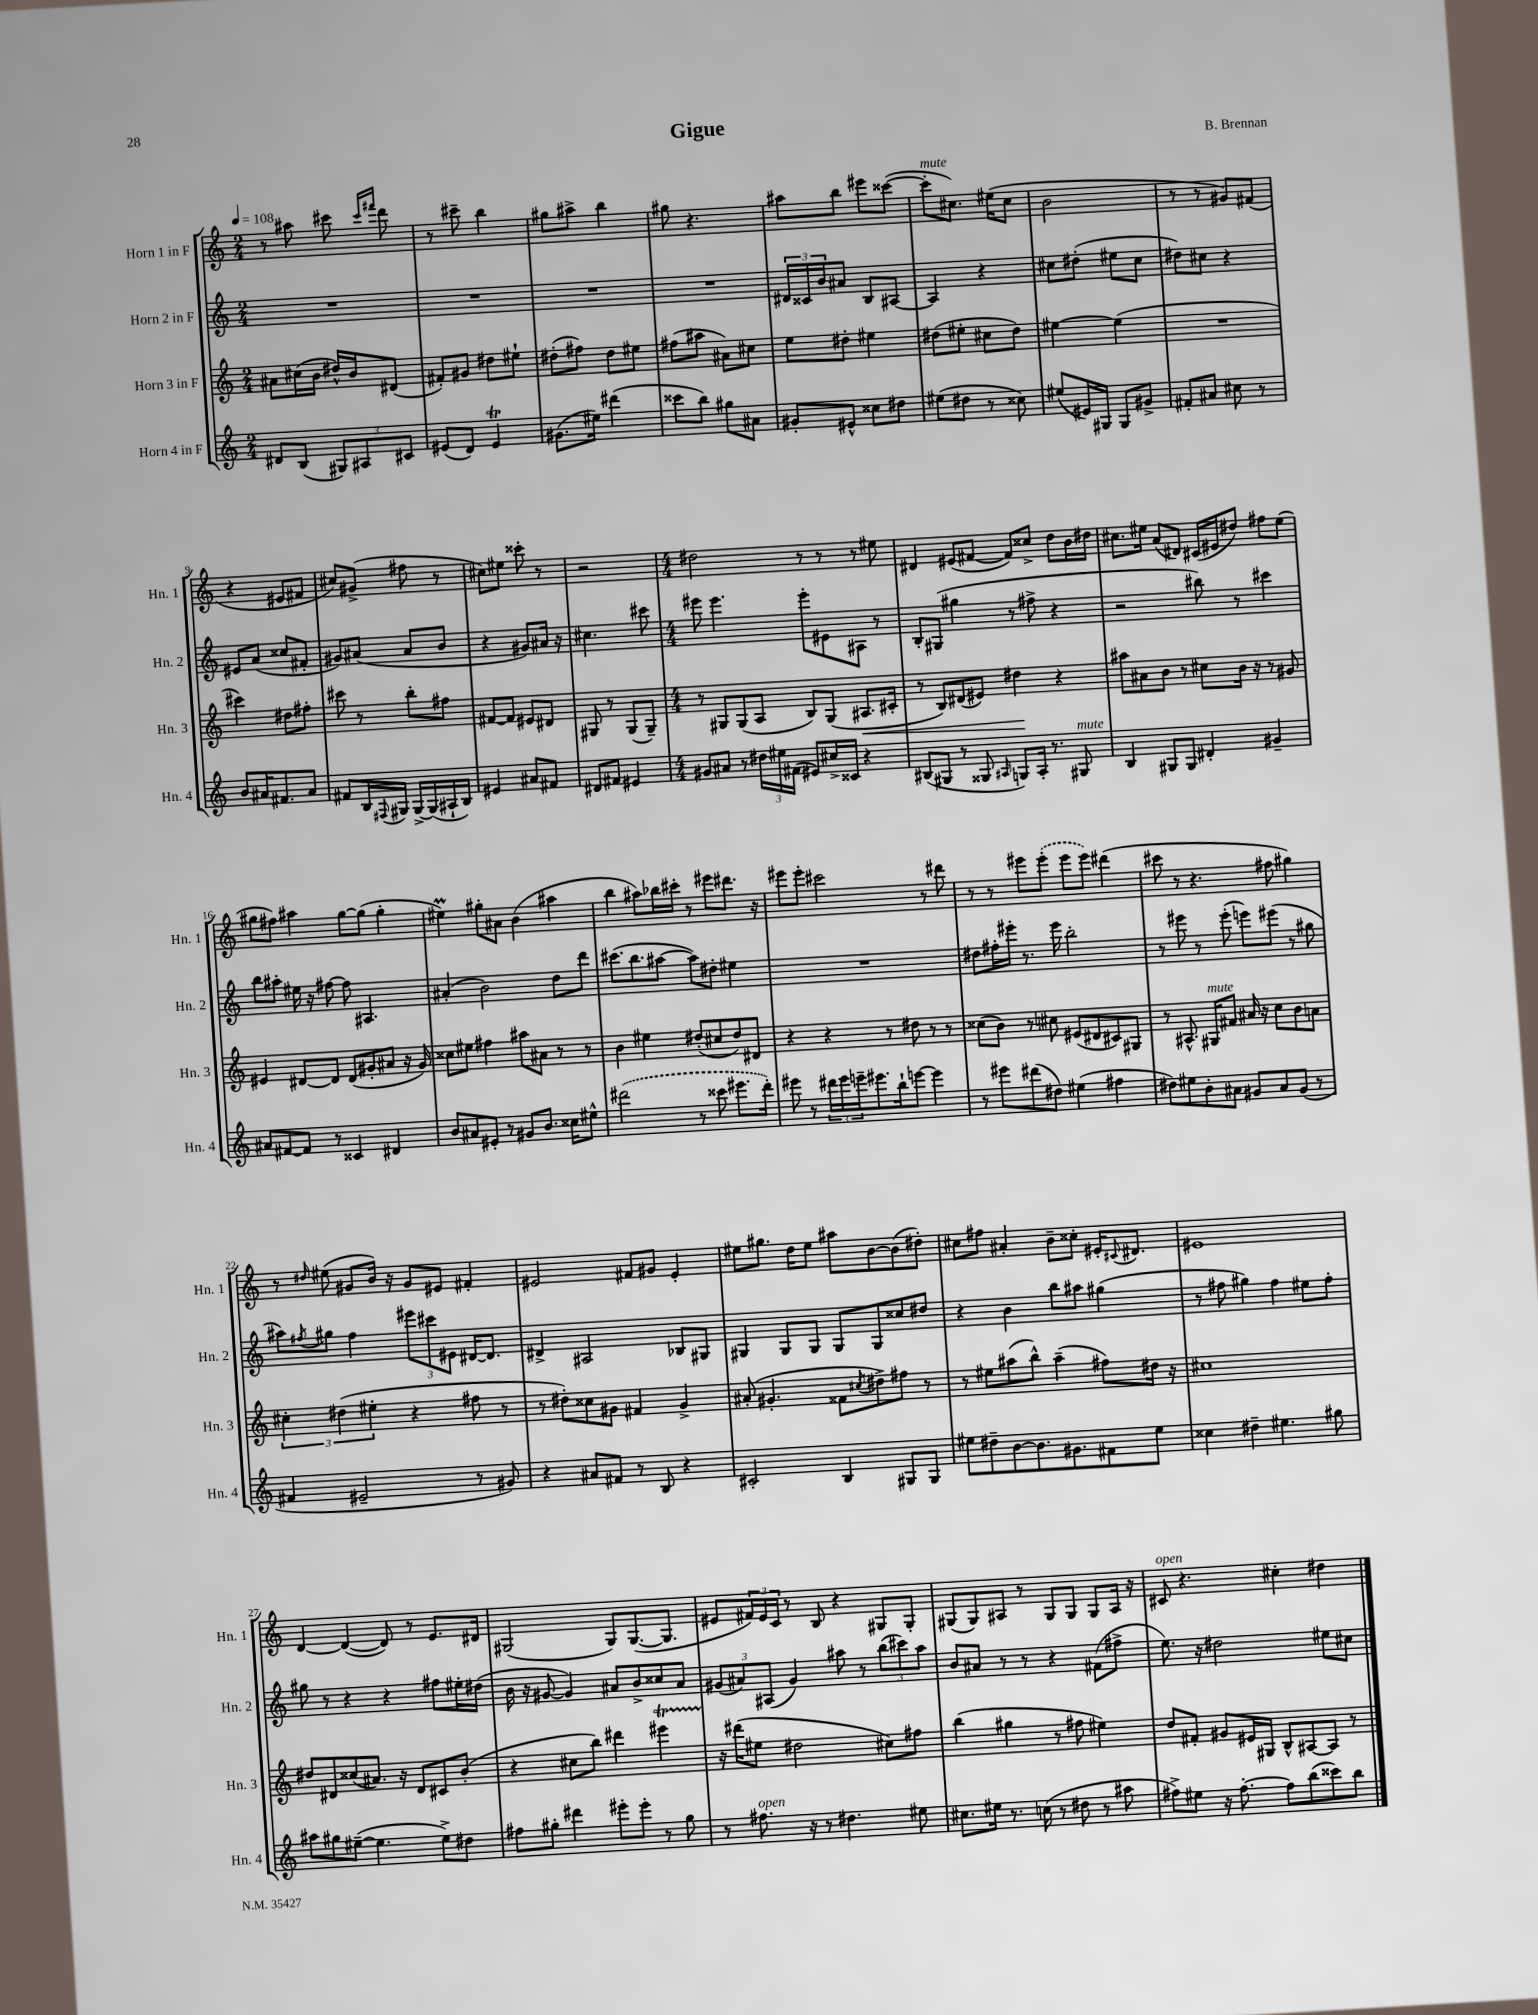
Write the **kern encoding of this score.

**kern	**kern	**kern	**kern
*staff4	*staff3	*staff2	*staff1
*clefG2	*clefG2	*clefG2	*clefG2
*k[]	*k[]	*k[]	*k[]
*M2/4	*M2/4	*M2/4	*M2/4
*MM108	*MM108	*MM108	*MM108
8d#	8a#	2r	8r
(8B	(16cc#	.	8aa#
.	16b	.	.
12G#)	16dd#^^)	.	8ccc#
.	16b	.	.
12A#	.	.	.
.	.	.	16qqccc#
.	.	.	16qqfff#
.	(8d#	.	8ddd
12c#	.	.	.
=	=	=	=
(8e#	8f#')	2r	8r
8d)	8g#	.	8ccc#~
4e#	8dd#	.	4bb
.	8ee#`	.	.
=	=	=	=
(8.g#	(8dd#'	2r	8gg#
.	8ff#)	.	8aa#^
16ee#)	.	.	.
(4ddd#	8dd#	.	4bb
.	8ee#	.	.
=	=	=	=
8ccc##	(8ff#	2r	8gg#
8bb)	8aa#	.	4.r
8gg#	8a#)	.	.
8a#	8cc#	.	.
=	=	=	=
8g#'	8ee	24d#	8aa#
.	.	24c##	.
.	.	24b	.
8e#^^	8dd#'	8a#	8bb
8cc##	4ee#	8B	8eee#
8dd#	.	[8A#	([8ccc##
=	=	=	=
(8ee#	(8dd#	4A#]	8ccc##']
8dd#	8ee#'	.	8.cc#)
8r	8cc#	4r	.
.	.	.	(16ee#
8cc##)	8dd#)	.	8cc#
=	=	=	=
(8ee#	[4ee#	8cc#	2b
16e#)	.	(8dd#'	.
16G#	.	.	.
8G#	(4ee#]	8ee#	.
8g#^	.	8cc#	.
=	=	=	=
8f#'	2r	8dd#)	8r
8a#	.	8cc#	8r
8cc#	.	4r	8g#)
8r	.	.	(8f#
=	=	=	=
8b	4ccc#)	8e#	4r
16a#	.	(8a	.
8.f#	.	.	.
.	8dd#	8cc##	8e#
8a#	8ff#'	8f#'	8f#
=	=	=	=
8f#	8ccc#	8g#)	8cc#)
16B	8r	(8a#	(8g#^
8qqF#	.	.	.
16G#	.	.	.
[16G#^	8bb'	8a#	8ff#
(16G#]	.	.	.
16A#`	8ff#	8b	8r
16B)	.	.	.
=	=	=	=
4e#	[8f#	4r	8cc#)
.	8f#]	.	8ee#
8a#	8e#	8g#)	8ccc##'
8f#	8d#	16a#	8r
.	.	16r	.
=	=	=	=
8d#	8G#	4.cc#	2r
8f#	8r	.	.
4e#	(8G#	.	.
.	8G#~)	8ccc#	.
=	=	=	=
*M4/4	*M4/4	*M4/4	*M4/4
8g#	8r	8eee#	2dd#
8a#	8G#	4.eee#	.
8r	(8G#	.	.
24dd#	8A	.	.
24ee#	.	.	.
(24f#	.	.	.
8e#)	8B)	8eee#'	8r
16cc#^	(8G#	8e#	8r
16c##	.	.	.
4r	8.A#	8A#	8r
.	.	8r	8ee#
.	16c#'	.	.
=	=	=	=
(8B#	8r	8B'	4d#
8G#	8B)	(8G#	.
8r	(8d#	4gg#	(8e#
8G##	8e#)	.	[8f#
16qqA#	.	.	.
8G)	4dd#	8r	8f#])
16A#'	.	8ff#^	8cc##^
8.r	.	.	.
.	4r	4r	8dd
8G#	.	.	16b
.	.	.	16dd#
=	=	=	=
4B	8aa#	2r	8.cc#
.	8a#	.	.
.	.	.	16ee#
8G#	8b	.	(8a
8G#	8r	.	8d#)
4d#'	8cc#	8bb#)	(16c#
.	.	.	16e#
.	16b	8r	8dd#)
.	16r	.	.
4g#~	8r	4ccc#	8ff#
.	8g#	.	(8ee#
=	=	=	=
8a#	4e#	8bb	8gg#
[8f#	.	8aa#'	8ff#)
8f#]	[8d#	16ee#	4aa#
.	.	16r	.
8r	8d#]	[8ff#	.
4c##	(8d#	8ff#]	[8gg#
.	8g#'	4.A#	(8gg#]
4d#	8a#	.	4gg#'
.	16r	.	.
.	16g#)	.	.
=	=	=	=
8b	8cc##	(4a#'	4ee#)
8a#	8ee#	.	.
8e#'	4ff#	2b)	8gg#'
8r	.	.	8a#
8g#	8aa#	.	(4b
8.b	8a#	.	.
.	8r	8dd	4aa#
16cc##	.	.	.
8ee#^^	8r	8ddd	.
=	=	=	=
(2ddd#	4b	(8.ccc#	4bb
.	.	8.bb	.
.	4ee#	.	8aa#)
.	.	[8aa#	16bb-
.	.	.	16ccc#'
8r	(8dd#'	8aa#])	8r
8ccc##	8cc#	8dd#'	8eee#
8.eee#	8dd#)	4ee#	8.ddd#
.	8d#	.	.
16ddd#')	.	.	16r
=	=	=	=
8eee#	4r	1r	8eee#
8r	.	.	8eee#'
24ddd#	4r	.	2ccc#
24eee#	.	.	.
24eee~	.	.	.
8.eee#	.	.	.
.	8r	.	.
16bb`	.	.	.
[8eee	8dd#	.	.
4eee]	8r	.	8r
.	8r	.	8ddd#
=	=	=	=
8r	(8cc##	8dd#	8r
8eee#	8b)	16ff#'	8r
.	.	16eee#'	.
(8ddd#	8r	8.r	8eee#
8dd#)	8cc#	.	(8eee#'
.	.	16eee#	.
(4ee#	(8e#	2bb'	8eee#
.	8d#	.	8eee#)
4ff#	8c#)	.	(4ddd#
.	8G#	.	.
=	=	=	=
8dd#)	8r	8r	8ccc#
8ee#	8.A#^^	8eee#	8r
8b'	.	8r	4.r
.	16G#	.	.
8a#	8f#	(8eee#'	.
8g#	16a#	8eee)	.
.	16r	.	.
8a#	8cc	(8eee#	8ff#
(8g#	8b	8r	4gg#)
8r	8a	8gg#	.
=	=	=	=
4f#	6cc#'	8aa#)	8r
.	.	8qff#	16qqdd#
.	.	8gg#	(8ee#
.	(6dd#	.	.
2e#~	.	4ff#	8g#
.	6ee#'	.	.
.	.	.	16b)
.	.	.	16r
.	4r	12eee#	8g#
.	.	12ccc#	.
.	.	.	8e#
.	.	12e#	.
8r	8ff#	[16d#	4f#'
.	.	8.d#]	.
8g#)	8r	.	.
=	=	=	=
4r	8r	4d#^	2e#
.	8dd#')	.	.
8a#	8cc##	2A#	.
8f#	8g#	.	.
8r	4f#	.	8f#
8B	.	.	8g#
4r	4g#^	8B-	4e#'
.	.	8G#	.
=	=	=	=
2c#'	(8a#'	4G#	8ee#
.	4.g#'	.	8.gg#
.	.	8G#	.
.	.	.	16dd
.	.	8G#	8ee#
4B	8f##	8G#	8aa#
.	8qcc#	.	.
.	8dd#^)	8G#	[8b
8G#	8ff#	8cc##	(8b]
8G#	8r	8dd#	8dd#')
=	=	=	=
8ee#	8r	4r	8cc#
8dd#~	8ee#	.	8ff#
[8b	(8aa#	4b	4a#'
8.b]	8bb^^)	.	.
.	(4aa#~	8bb	8b~
8.g#	.	.	.
.	.	8aa#	8cc##'
8f#	8ff#)	(4gg#	16e#'
.	.	.	8qqc#
.	.	.	8.d#
8ee#	16dd#	.	.
.	16r	.	.
=	=	=	=
4cc##	1cc#	8r	1e#
.	.	8ff#	.
4dd#~	.	4gg#)	.
4.ee#	.	4ff#	.
.	.	8ee#	.
8gg#	.	8ff#'	.
=	=	=	=
8aa#	8dd#	8gg#	[4d
8gg#	8d#	8r	.
([8ee#~	(8cc##	4r	(4d_
4.ee#]	8.a#)	.	.
.	.	4r	8d])
.	16r	.	.
.	8d#	.	8r
8ee#^)	8c#	8ff#	8.e
8dd#	(8b'	16ee#'	.
.	.	(16dd#	16d#
=	=	=	=
8ff#	4r	16b	(2G#
.	.	16r	.
8gg#'	.	[8g#	.
4ddd#	8cc#	4g#])	.
.	8bb)	.	.
8eee#'	4ddd#	8a#	8G#)
8eee#'	.	8b^	([8.G#
8r	4eee#	8cc##	.
.	.	.	8.G#]
8gg#	.	8a#	.
=	=	=	=
8r	16r	(12g#	8e#
.	(16ddd#	.	.
.	.	12a#)	.
8.ff#	8ee#	.	24f#)
.	.	(12A#	24e#
.	.	.	24c
.	2dd#	4g#)	8r
16r	.	.	.
8r	.	.	8B
4.dd#	.	8aa#	4r
.	.	8r	.
.	8cc#)	(12bb	8G#
.	.	12ccc#)	.
8ee#	8ff#	.	8G#'
.	.	12aa#	.
=	=	=	=
8.cc#	(4bb	8b	(8G#
.	.	8a#	8G#)
16ee#	.	.	.
8.r	4gg#	8r	8A#
.	.	8r	8r
(16cc	.	.	.
8r	8r	4r	8G#
8dd#	8ff#	.	8G#
8r	4ee#)	(8f#	8G#
8aa#	.	8ff#^	16A#
.	.	.	16r
=	=	=	=
8ff#^)	8dd	8.ee)	8c#
8ee#	8f#'	.	4.r
.	.	16r	.
16r	8g#	2dd#	.
[8.ff#'	.	.	.
.	16e#	.	.
.	16G#	.	.
8ff#]	8B^^	.	4cc#'
(8bb	[8A#	.	.
8ccc##)	8A#]	8ee#	4dd#
8bb	8r	8cc#	.
==	==	==	==
*-	*-	*-	*-
